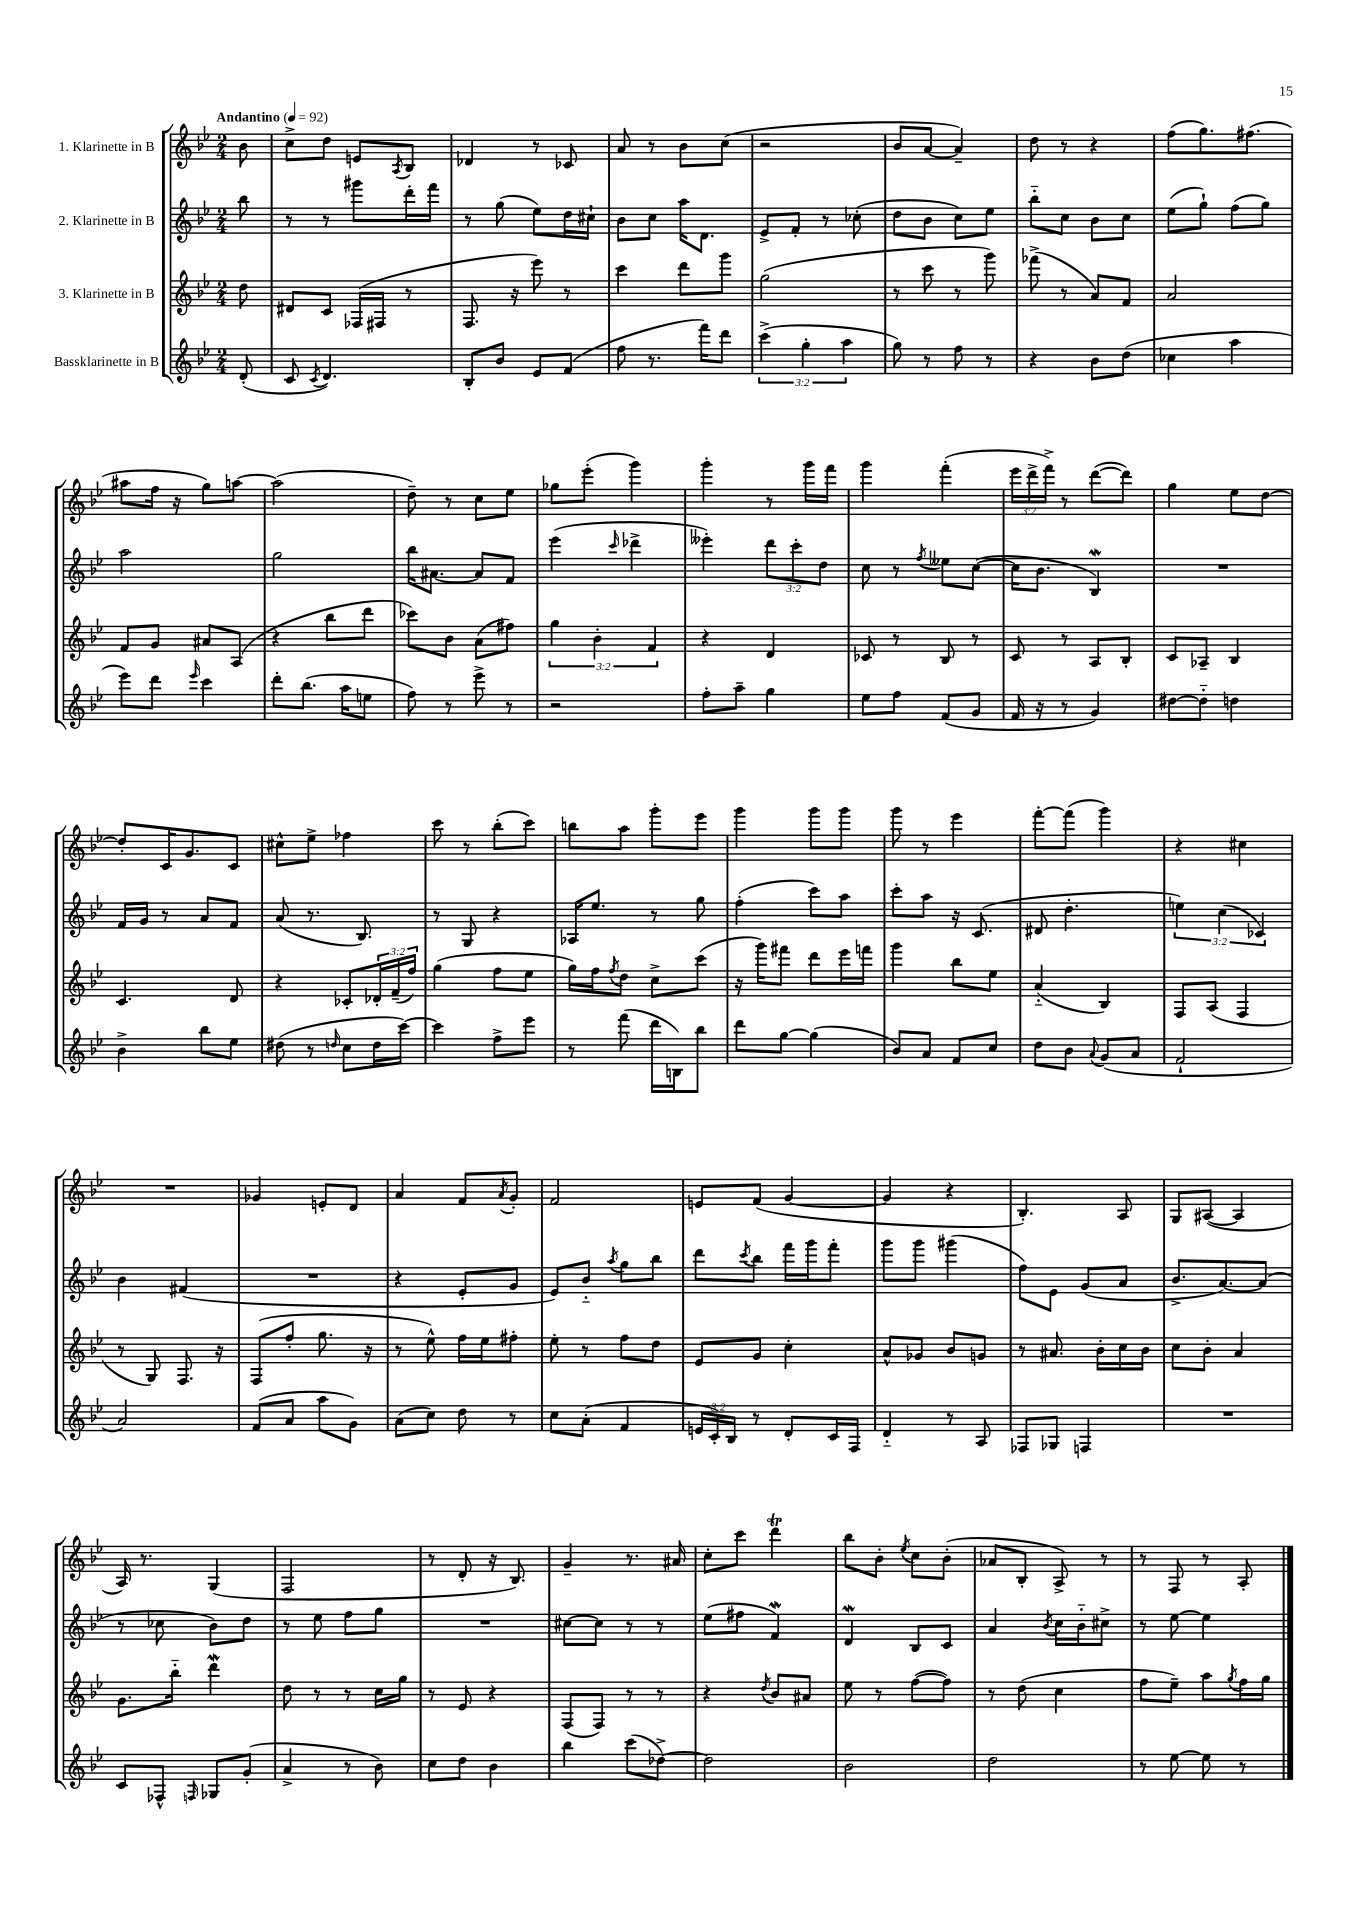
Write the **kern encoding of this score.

**kern	**kern	**kern	**kern
*staff4	*staff3	*staff2	*staff1
*clefG2	*clefG2	*clefG2	*clefG2
*k[b-e-]	*k[b-e-]	*k[b-e-]	*k[b-e-]
*M2/4	*M2/4	*M2/4	*M2/4
*MM92	*MM92	*MM92	*MM92
(8d'	8dd	8bb-	8b-
=	=	=	=
8c	8d#	8r	8cc^
8qc	.	.	.
4.d)	8c	8r	8dd
.	(16F-	8ggg#	8e
.	16F#	.	.
.	.	.	8qA
.	8r	16ddd'	8B-
.	.	16fff	.
=	=	=	=
8B-'	8.F	8r	4d-
8b-	.	(8gg	.
.	16r	.	.
8e-	8eee-)	8ee-)	8r
(8f	8r	16dd	8c-
.	.	16cc#`	.
=	=	=	=
8ff	4ccc	8b-	8a
8.r	.	8cc	8r
.	8ddd	16aa	8b-
16fff)	.	8.d	.
8ddd	8ggg	.	(8cc
=	=	=	=
(6ccc^	(2gg	8e-^	2r
.	.	8f'	.
6gg'	.	.	.
.	.	8r	.
6aa	.	.	.
.	.	(8cc-'	.
=	=	=	=
8gg)	8r	8dd	8b-
8r	8ccc	8b-	[8a
8ff	8r	8cc)	4a~])
8r	8ggg)	8ee-	.
=	=	=	=
4r	(8fff-^	8bb-'~	8dd
.	8r	8cc	8r
8b-	8a)	8b-	4r
(8dd	8f	8cc	.
=	=	=	=
4cc-	2a	(8ee-	(8ff
.	.	8gg`)	8.gg)
4aa	.	(8ff	.
.	.	.	(8.ff#
.	.	8gg)	.
=	=	=	=
8eee-)	8f	2aa	8aa#
8ddd	8g	.	16ff
.	.	.	16r
16qqeee-	.	.	.
4ccc	8a#	.	8gg)
.	(8A	.	[8aa
=	=	=	=
8ddd'	4r	2gg	(2aa]
(8.bb-	.	.	.
.	8bb-	.	.
16aa	.	.	.
8ee	8ddd	.	.
=	=	=	=
8ff)	8ccc-)	16bb-	8dd~)
.	.	[8.a#	.
8r	8b-	.	8r
8eee-^	(8a	8a#]	8cc
8r	8ff#)	8f	8ee-
=	=	=	=
2r	6gg	(4eee-	8gg-
.	.	.	(8eee-'
.	6b-'	.	.
.	.	16qqccc	.
.	.	4ddd-^	4ggg)
.	6f	.	.
=	=	=	=
8ff'	4r	4eee--')	4ggg'
8aa~	.	.	.
4gg	4d	12ddd	8r
.	.	12ccc'	.
.	.	.	16ggg
.	.	12dd	.
.	.	.	16fff
=	=	=	=
8ee-	8c-	8cc	4ggg
8ff	8r	8r	.
.	.	8qff	.
(8f	8B-	8ee--	(4fff'
8g	8r	([8cc	.
=	=	=	=
16f	8c	16cc]	24eee-
.	.	.	24ddd^
16r	.	8.b-	.
.	.	.	24fff^)
8r	8r	.	8r
4g)	8A	4B-)	([8ddd
.	8B-'	.	8ddd])
=	=	=	=
[8dd#	8c	2r	4gg
8dd#'~]	8A-~	.	.
4dd	4B-	.	8ee-
.	.	.	[8dd
=	=	=	=
4b-^	4.c	16f	8dd']
.	.	16g	.
.	.	8r	16c
.	.	.	8.g
8bb-	.	8a	.
8ee-	8d	8f	8c
=	=	=	=
(8dd#	4r	(8a	8cc#^^
8r	.	8.r	8ee-^
16qqdd	.	.	.
8cc	8c-'	.	4ff-
.	.	8.B-)	.
16dd	24d-'	.	.
.	(24f~	.	.
[16ccc)	.	.	.
.	24ff)	.	.
=	=	=	=
4ccc]	(4gg	8r	8ccc
.	.	8G	8r
8ff^	8ff	4r	(8bb-'
8eee-	8ee-	.	8ccc)
=	=	=	=
8r	16gg)	16A-	8bb
.	16ff	8.ee-	.
.	8qff	.	.
(8fff	8dd	.	8aa
16ddd	8cc^	8r	8ggg'
16B)	.	.	.
8bb-	(8ccc	8gg	8eee-
=	=	=	=
8ddd	16r	(4ff'	4ggg
.	16ggg)	.	.
[8gg	8fff#	.	.
(4gg]	8ddd	8ccc)	8ggg
.	16eee-	8aa	8ggg
.	16fff	.	.
=	=	=	=
8b-)	4ggg	8ccc'	8ggg
8a	.	8aa	8r
8f	8bb-	16r	4eee-
.	.	(8.c	.
8cc	8ee-	.	.
=	=	=	=
8dd	(4a'~	8d#	[8fff'
8b-	.	4.dd'	(8fff]
8qqa	.	.	.
(8g	4B-)	.	4ggg)
8a	.	.	.
=	=	=	=
2f`	8F	6ee)	4r
.	(8A	.	.
.	.	(6cc	.
.	4F	.	4cc#
.	.	6c-)	.
=	=	=	=
2a)	8r	4b-	2r
.	8G)	.	.
.	8.F	(4f#	.
.	16r	.	.
=	=	=	=
(8f	(8F	2r	4g-
8a	8ff'	.	.
8aa	8.gg	.	8e'
8g)	.	.	8d
.	16r	.	.
=	=	=	=
(8a	8r	4r	4a
8cc)	8ee-^^)	.	.
8dd	16ff	8e-'	8f
.	16ee-	.	.
.	.	.	8qa
8r	8ff#'	8g	8g'
=	=	=	=
8cc	8ee-'	8e-)	2f
(8a'	8r	8b-'~	.
.	.	8qaa	.
4f	8ff	8gg	.
.	8dd	8bb-	.
=	=	=	=
24e	8e-	8ddd	8e
24c')	.	.	.
24B-	.	.	.
.	.	8qccc	.
8r	8g	8bb-	(8f
8d'	4cc'	16fff	[4g
.	.	16ggg	.
16c	.	8fff'	.
16F	.	.	.
=	=	=	=
4d'~	8a^^	8ggg	4g]
.	8g-	8ggg	.
8r	8b-	(4ggg#	4r
8A	8g	.	.
=	=	=	=
8F-	8r	8ff)	4.B-')
8G-	8.a#	8e-	.
4F	.	(8g	.
.	16b-'	.	.
.	16cc	8a	8A
.	16b-	.	.
=	=	=	=
2r	8cc	8.b-^	8G
.	8b-'	.	([8A#
.	.	[8.a)	.
.	4a	.	4A#]
.	.	(8a]	.
=	=	=	=
8c	8.g	8r	16A)
.	.	.	8.r
8F-^^	.	8cc-	.
.	16bb-'~	.	.
16qqF	.	.	.
8G-	4ddd	8b-)	(4G
(8g'	.	8dd	.
=	=	=	=
4a^	8dd	8r	2F
.	8r	8ee-	.
8r	8r	8ff	.
8b-)	16cc	8gg	.
.	16gg	.	.
=	=	=	=
8cc	8r	2r	8r
8dd	8e-	.	8d'
4b-	4r	.	16r
.	.	.	8.B-)
=	=	=	=
4bb-	(8F	[8cc#	4g~
.	8F)	8cc#]	.
(8ccc	8r	8r	8.r
[8dd-^)	8r	8r	.
.	.	.	16a#
=	=	=	=
2dd-]	4r	(8ee-	8cc'
.	.	8ff#	8ccc
.	8qdd	.	.
.	8b-	4f)	4ddd
.	8a#	.	.
=	=	=	=
2b-	8ee-	4d	8bb-
.	8r	.	8b-'
.	.	.	8qee-
.	([8ff	8B-	8cc
.	8ff])	8c	(8b-'
=	=	=	=
2dd	8r	4a	8a-
.	(8dd	.	8B-'
.	.	8qb-	.
.	4cc	16cc	8A^)
.	.	16b-'~	.
.	.	8cc#^	8r
=	=	=	=
8r	8ff	8r	8r
[8ee-	8ee-~)	[8ee-	8F
8ee-]	8aa	4ee-]	8r
.	8qgg	.	.
8r	16ff	.	8A'
.	16gg	.	.
==	==	==	==
*-	*-	*-	*-
